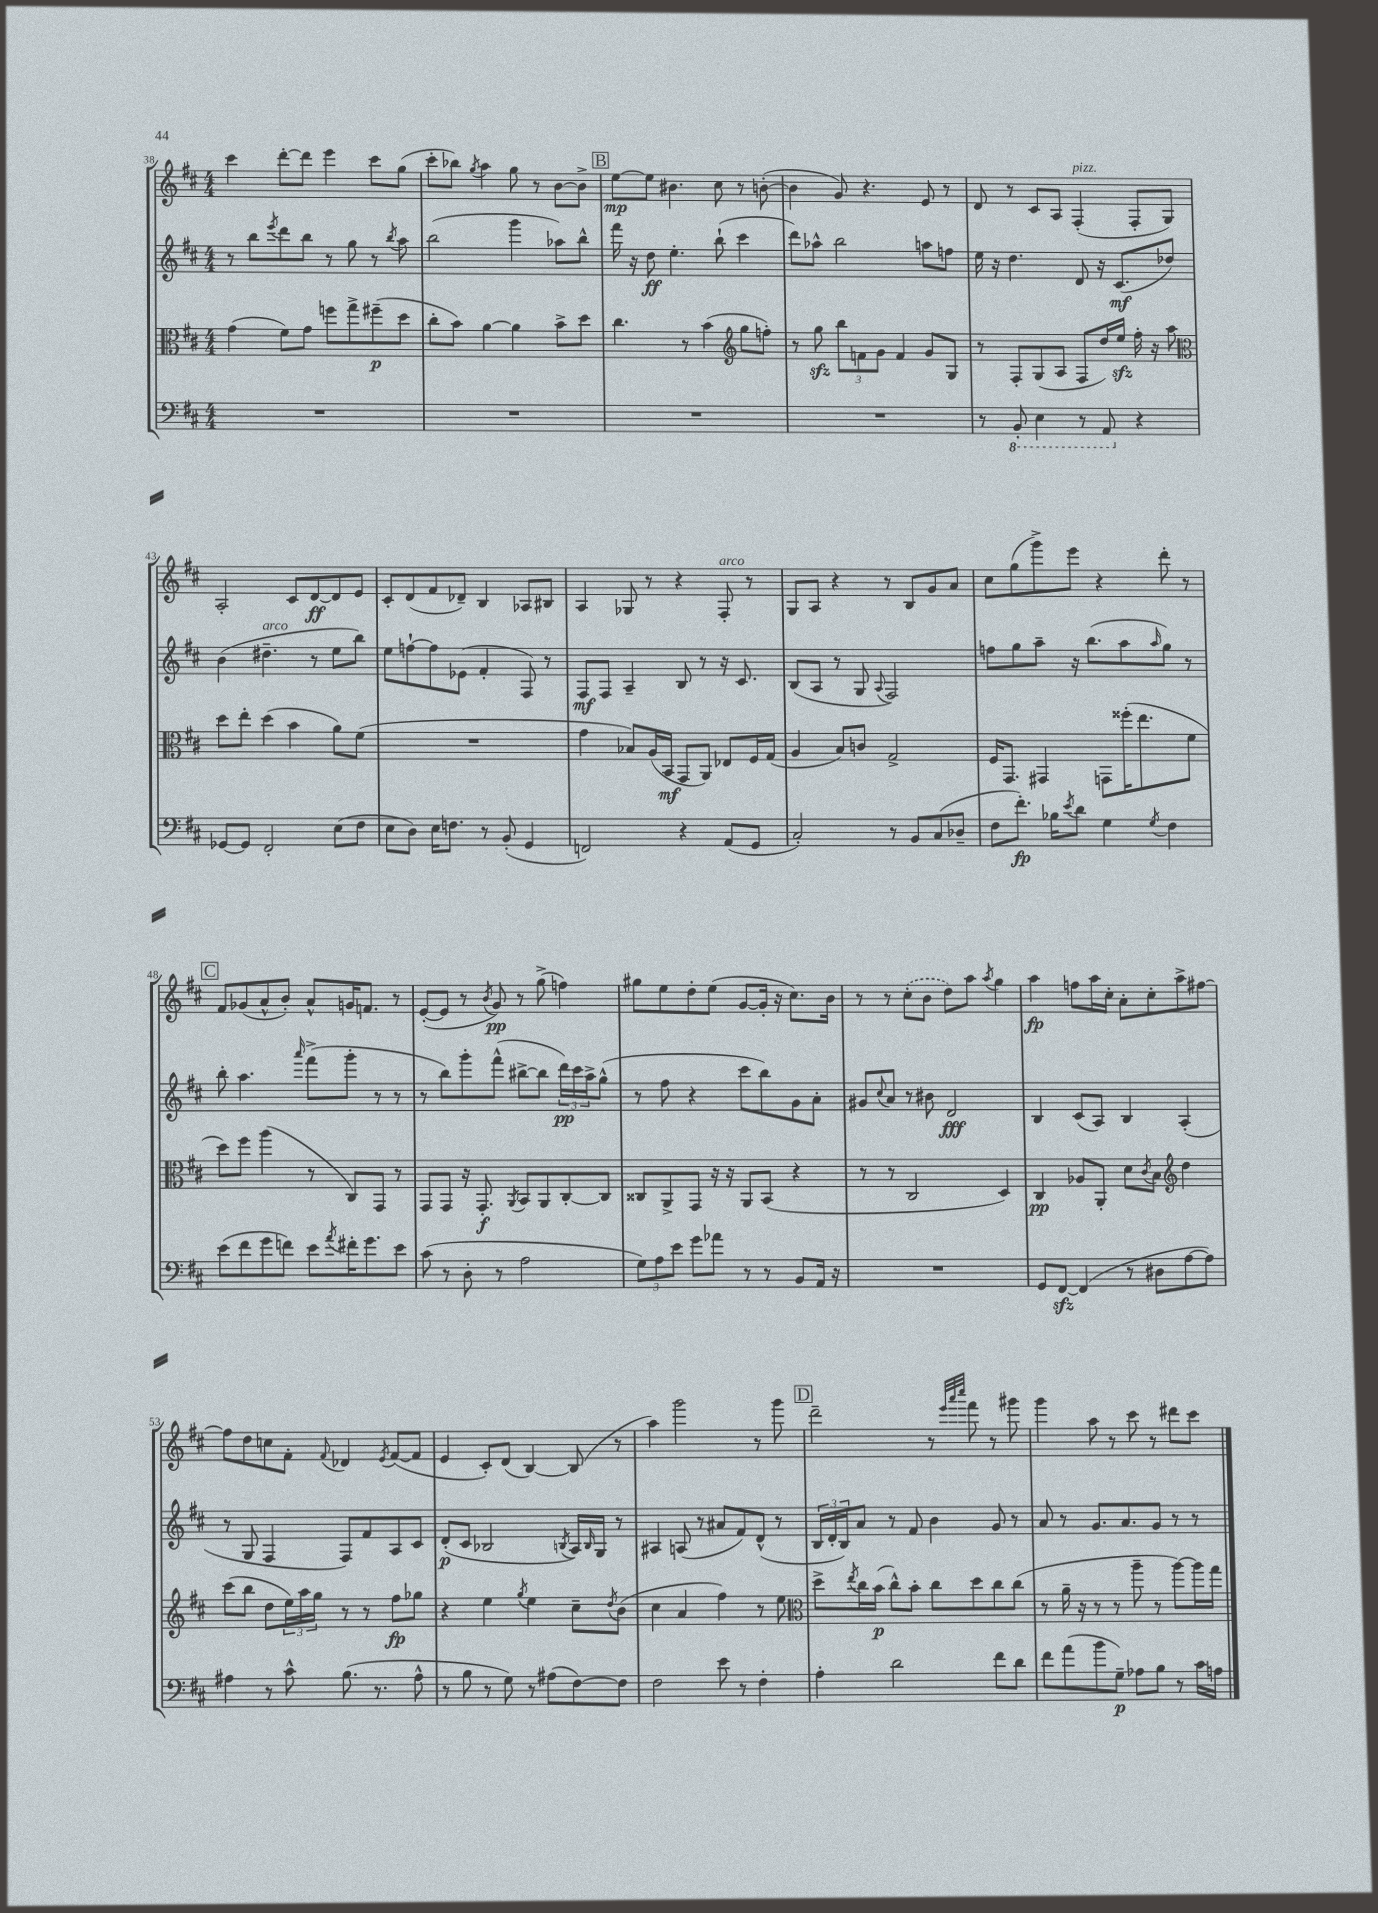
<<
\new StaffGroup <<
\new Staff = "s0" {
    \clef treble \key d \major \numericTimeSignature \time 4/4
    cis'''4 d'''8~-. d'''8 e'''4 cis'''8 g''8( |
    cis'''8-. bes''8) \acciaccatura { g''8 } a''4 g''8 r8 b'8~ b'8-> |
    \mark \markup { \box "B" } e''8~\mp e''8 bis'4. cis''8 r8 b'8~-.( |
    b'4 g'8) r4. e'8 r8 |
    d'8 r8 cis'8 a8 fis4-.^\markup { \italic "pizz." }( fis8-. g8) |
    a2-. cis'8 d'8~\ff d'8 e'8 |
    cis'8-. d'8( fis'8 des'8--) b4 aes8 bis8 |
    a4 ges8 r8 r4 fis8-.^\markup { \italic "arco" } r8 |
    g8 a8 r4 r8 b8 g'8 a'8 |
    cis''8 g''8( g'''8->) e'''8 r4 d'''8-. r8 |
    \mark \markup { \box "C" } fis'8 ges'8( a'8-^ b'8-.) a'8-^ g'16 f'8. r8 |
    e'8~-.( e'8 r8 \acciaccatura { b'8 } g'8\pp) r8 g''8->( f''4) |
    gis''8 e''8 d''8-. e''8( g'8~ g'16-. r16 cis''8.) b'16 |
    r8 r8 \once \slurDashed cis''8-.( b'8 d''8) a''8 \acciaccatura { a''8 } g''4 |
    a''4\fp f''8 a''16 cis''16-. a'8-. cis''8-. a''8-> fis''8~ |
    fis''8 d''8 c''8 fis'8-. \appoggiatura { fis'8 } des'4 \acciaccatura { e'8 } fis'8~( fis'8 |
    e'4 cis'8-.) d'8( b4~) b8( r8 |
    a''4) g'''2 r8 g'''8 |
    \mark \markup { \box "D" } d'''2-- r8 \grace { e'''32 a'''32 cis''''32 } fis'''8 r8 gis'''8 |
    g'''4 a''8 r8 cis'''8 r8 dis'''8 cis'''8 \bar "|." |
}
\new Staff = "s1" {
    \clef treble \key d \major \numericTimeSignature \time 4/4
    r8 b''8 \acciaccatura { e'''8 } d'''8 b''8 r8 g''8 r8 \acciaccatura { b''8 } a''8 |
    b''2( g'''4 aes''8) b''8-^ |
    \mark \markup { \box "B" } fis'''16 r16 d''8\ff e''4.-. b''8-!( cis'''4 |
    d'''8) aes''8-^ b''2 a''8 f''8 |
    e''16 r16 d''4. d'8 r16 cis'8.\mf( des''8) |
    b'4( dis''4.--^\markup { \italic "arco" } r8 e''8 b''8) |
    e''8 f''8~-! f''8 ees'8( fis'4-. fis8) r8 |
    fis8\mf fis8 a4-- b8 r8 r16 cis'8. |
    b8( a8 r8 g8 \appoggiatura { a8 } fis2) |
    f''8 g''8 a''8-- r16 b''8.( a''8 \grace { a''16 } g''8) r8 |
    \mark \markup { \box "C" } b''8-. a''4. \grace { a'''16 } fis'''8->( g'''8-. r8 r8 |
    r8 b''8) g'''8-. fis'''8-^( bis''8~-> bis''8 \tuplet 3/2 { d'''16\pp) cis'''16 a''16-> } g''8-^( |
    r8 fis''8 r4 cis'''8 b''8) g'8 a'8-. |
    gis'8 \appoggiatura { cis''8 } a'8 r8 bis'8 d'2\fff |
    b4 cis'8( a8) b4 a4-.( |
    r8 g8 fis4 fis8) fis'8 a8 cis'8 |
    d'8-.\p( cis'8 bes2 \acciaccatura { b8 } a16) \grace { b16 } g16 r8 |
    ais4 a8( r8 ais'8 fis'8) d'8-^( r8 |
    \mark \markup { \box "D" } \tuplet 3/2 { b16 d'16-. b16) } a'8 r8 fis'8 b'4 g'8 r8 |
    a'8 r8 g'8. a'8. g'8 r8 r8 \bar "|." |
}
\new Staff = "s2" {
    \clef alto \key d \major \numericTimeSignature \time 4/4
    g'4( fis'8) g'8 f''8 g''8-> fis''8--\p( d''8 |
    cis''8-. b'8) a'4~ a'4 b'8-> d''8 |
    \mark \markup { \box "B" } cis''4. r8 b'4( \clef treble g''8 f''8-.) |
    r8 g''8\sfz \tuplet 3/2 { b''8 f'8 g'8 } f'4 g'8 g8 |
    r8 fis8-. g8( a8 fis8 d''16) e''16\sfz fis''16-. r16 a''8 |
    \clef alto d''8 e''8-. d''4( b'4 a'8) fis'8( |
    R1 |
    g'4 bes8) a16( b,16\mf g,8 a,8) ees8 fis16 g16( |
    a4 b8) c'8 g2-> |
    fis16 g,8. gis,4 g,8 fisis''16-.( e''8. fis'8 |
    \mark \markup { \box "C" } d''8) fis''8 a''4( r8 cis8) g,8 r8 |
    g,8 g,8 r16 g,8.-.\f \acciaccatura { a,8 } b,8 a,8 cis8~-. cis8 |
    cisis8 a,8-> g,8 r16 r16 a,8 b,8( r4 |
    r8 r8 cis2 d4) |
    cis4\pp aes8 a,8-. d'8 \acciaccatura { cis'8 } b8 \clef treble d''4 |
    cis'''8( b''8 d''8 \tuplet 3/2 { e''16) a''16 g''16 } r8 r8 fis''8\fp ges''8 |
    r4 e''4 \acciaccatura { g''8 } e''4 cis''8-- \acciaccatura { d''8 } b'8( |
    cis''4 a'4 fis''4) r8 e''8 |
    \mark \markup { \box "D" } \clef alto d''8-> \acciaccatura { e''8 } cis''16 b'16\p( cis''8-^) b'8-. cis''8 d''8 cis''8 cis''8( |
    r8 a'16-- r16 r8 r8 a''8-- r8 a''8~) a''16 g''16 \bar "|." |
}
\new Staff = "s3" {
    \clef bass \key d \major \numericTimeSignature \time 4/4
    R1 |
    R1 |
    \mark \markup { \box "B" } R1 |
    R1 |
    r8 \ottava #-1 b,,8-. e,4 r8 a,,8 \ottava #0 r4 |
    ges,8~ ges,8 fis,2-. e8( fis8 |
    e8 d8) e16 f8. r8 b,8-.( g,4 |
    f,2) r4 a,8( g,8 |
    cis2-.) r8 b,8 cis8( des8-- |
    fis8 fis'8.-.\fp) bes16 \acciaccatura { e'8 } d'8 g4 \acciaccatura { g8 } fis4 |
    \mark \markup { \box "C" } e'8( fis'8 g'8 f'8) e'8 \acciaccatura { a'8 } fis'16-. g'8. e'8 |
    cis'8( r8 d8-. r8 a2 |
    \tuplet 3/2 { g8) a8 e'8 } g'8 aes'8 r8 r8 b,8 a,16 r16 |
    R1 |
    g,8 fis,8~\sfz fis,4( r8 dis8 a8~ a8) |
    ais4 r8 cis'8-^ b8.( r8. ais8-^ |
    r8 b8 r8 g8) r8 ais8( fis8~) fis8 |
    fis2 e'8 r8 fis4-. |
    \mark \markup { \box "D" } a4-. d'2 fis'8 d'8 |
    fis'8 a'8( b'8 g8--\p) aes8 b8 r8 cis'16 a16 \bar "|." |
}
>>
>>
\layout { \context { \Score currentBarNumber = #38 } }
